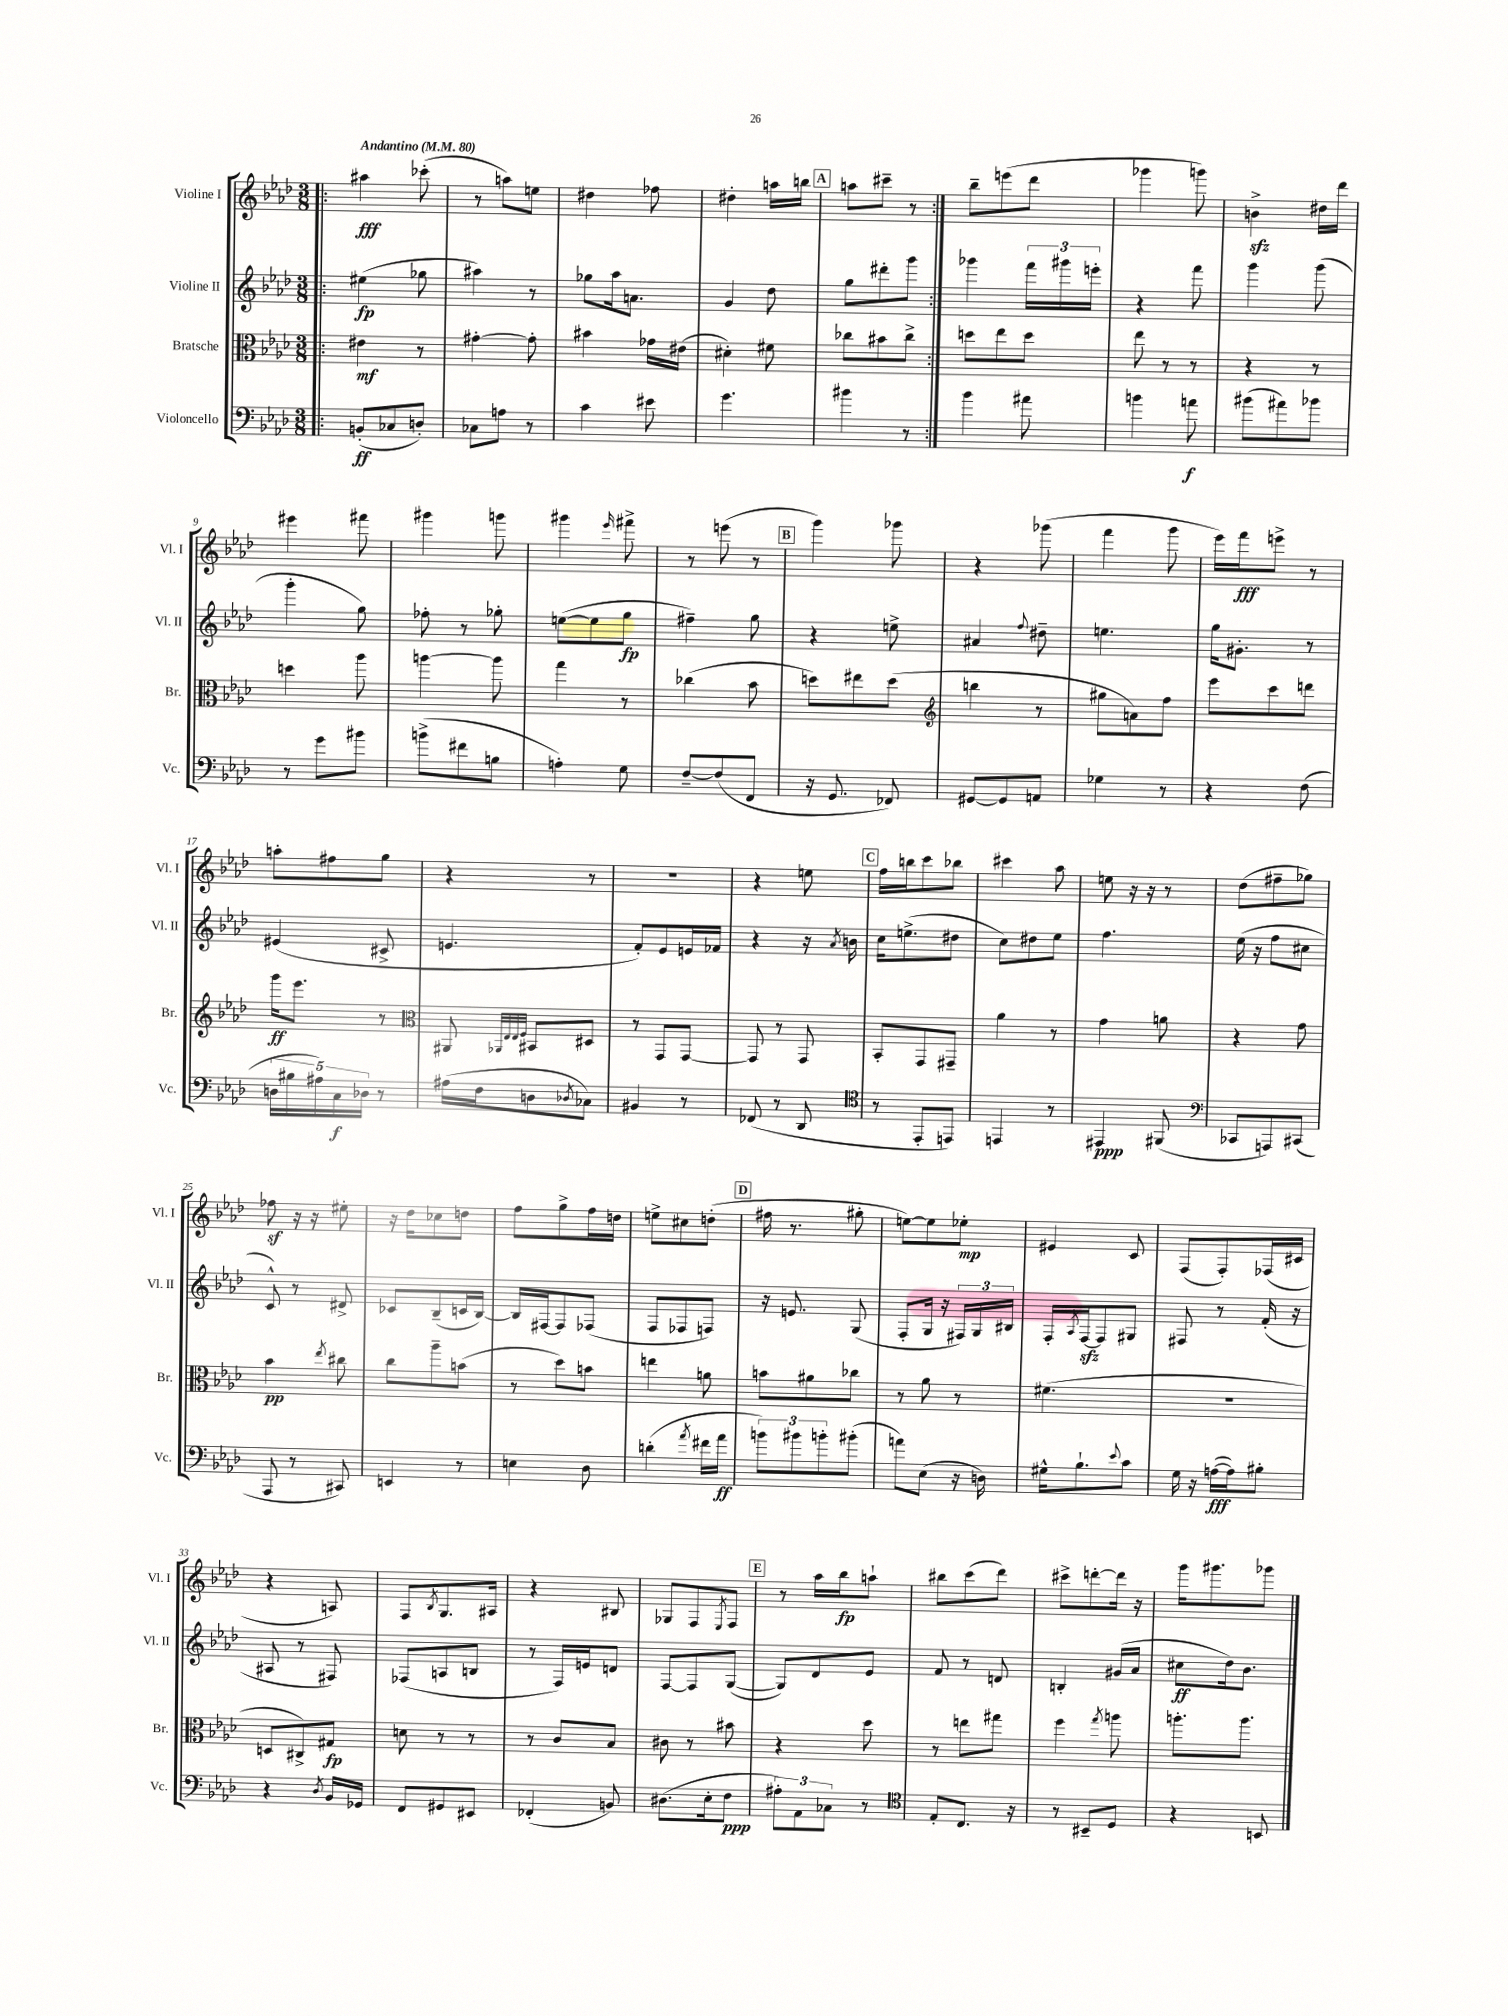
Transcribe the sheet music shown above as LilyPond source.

<<
\new StaffGroup <<
\new Staff = "s0" \with { instrumentName = "Violine I" shortInstrumentName = "Vl. I" } {
    \clef treble \key aes \major \numericTimeSignature \time 3/8 \tempo "Andantino" 4 = 80
    \repeat volta 2 { \bar ".|:" ais''4\fff ces'''8-.( |
    r8 a''8) e''8 |
    dis''4 fes''8 |
    dis''4-. a''16 b''16 |
    \mark \markup { \box "A" } a''8 cis'''8-- r8 | }
    bes''8-- e'''8( des'''8 |
    ges'''4 g'''8) |
    b'4->\sfz dis''16 des'''16 |
    eis'''4 fis'''8 |
    gis'''4 g'''8 |
    gis'''4 \grace { ees'''16 } fis'''8-> |
    r8 e'''8( r8 |
    \mark \markup { \box "B" } g'''4) ges'''8 |
    r4 ges'''8( |
    f'''4 g'''8 |
    ees'''16) f'''16\fff e'''8-> r8 |
    a''8-. fis''8 g''8 |
    r4 r8 |
    R4. |
    r4 e''8 |
    \mark \markup { \box "C" } f''16 b''16 c'''8 bes''8 |
    cis'''4 aes''8 |
    e''8 r16 r16 r8 |
    des''8( fis''8-- ges''8) |
    fes''8\sf r16 r16 eis''8-. |
    r16 des''16 ces''8 d''8 |
    f''8 g''8-> f''16 d''16 |
    e''8-> cis''8 d''8-.( |
    \mark \markup { \box "D" } fis''16 r8. gis''8-. |
    e''8~) e''8 ees''8-.\mp |
    eis'4 c'8 |
    f8( f8-.) fes16( cis'16 |
    r4 a8) |
    f8 \acciaccatura { bes8 } g8. ais16 |
    r4 bis8 |
    ges8 f8 \acciaccatura { ees8 } f8 |
    \mark \markup { \box "E" } r8 aes''16 bes''16\fp a''8-! |
    bis''8 c'''8( des'''8) |
    cis'''8-> d'''8~-. d'''16 r16 |
    g'''16 gis'''8. ges'''8 \bar "|." |
}
\new Staff = "s1" \with { instrumentName = "Violine II" shortInstrumentName = "Vl. II" } {
    \clef treble \key aes \major \numericTimeSignature \time 3/8
    \repeat volta 2 { \bar ".|:" eis''4\fp( ges''8 |
    ais''4) r8 |
    ges''8 aes''16 a'8. |
    g'4 des''8 |
    \mark \markup { \box "A" } g''8 dis'''8-. g'''8 | }
    ges'''4 \tuplet 3/2 { f'''16 gis'''16 e'''16-. } |
    r4 f'''8 |
    g'''4 g'''8( |
    g'''4-. g''8) |
    fes''8-. r8 ges''8-. |
    e''8~( e''8 g''8\fp |
    fis''4--) g''8 |
    \mark \markup { \box "B" } r4 e''8-> |
    ais'4 \appoggiatura { f''8 } dis''8-- |
    e''4. |
    g''16 gis'8.-. r8 |
    eis'4( cis'8-> |
    e'4. |
    f'8-.) ees'8 e'16 fes'16 |
    r4 r16 \acciaccatura { aes'8 } b'16 |
    \mark \markup { \box "C" } c''16 e''8.->( dis''8 |
    c''8) dis''8 ees''8 |
    f''4. |
    ees''16( r16 f''8 cis''8 |
    c'8-^) r8 dis'8-> |
    ces'8 bes8--( c'16 bes16~) |
    bes16 fis16~ fis8 fes8( |
    f8 fes8 f8) |
    \mark \markup { \box "D" } r16 e'8. g8( |
    f8-. g16 r16 \tuplet 3/2 { fis16) g16 bis16 } |
    f16-. \acciaccatura { aes8 } f16~\sfz f8 gis8 |
    fis8 r8 f'16-.( r16 |
    ais8 r8 fis8) |
    fes8( a8 b8 |
    r8 f16) e'16 d'8 |
    f8~ f8 g8~( |
    \mark \markup { \box "E" } g8) des'8 ees'8 |
    f'8 r8 d'8 |
    b4-. gis'16( aes'16 |
    cis''8\ff des''16) bes'8. \bar "|." |
}
\new Staff = "s2" \with { instrumentName = "Bratsche" shortInstrumentName = "Br." } {
    \clef alto \key aes \major \numericTimeSignature \time 3/8
    \repeat volta 2 { \bar ".|:" eis'4\mf r8 |
    gis'4~-. gis'8-. |
    bis'4 ges'16 eis'16( |
    dis'4-.) fis'8 |
    \mark \markup { \box "A" } ces''8 bis'8 ces''8-> | }
    d''8 ees''8 d''8 |
    ees''8 r8 r8 |
    r4 r8 |
    d''4 aes''8 |
    a''4~ a''8 |
    g''4 r8 |
    ces''4( bes'8 |
    \mark \markup { \box "B" } d''8) eis''8 d''8( |
    \clef treble b''4 r8 |
    gis''8 a'8) f''8 |
    ees'''8 c'''8 d'''8 |
    g'''16\ff ees'''8. r8 |
    \clef alto ais,8 \grace { aes,32 ees32 ees32 f32 } bis,8 dis8 |
    r8 g,8 g,8~ |
    g,8 r8 g,8 |
    \mark \markup { \box "C" } bes,8-. g,8 gis,8-- |
    aes'4 r8 |
    g'4 a'8 |
    r4 g'8 |
    bes'4\pp \acciaccatura { ees''8 } cis''8 |
    c''8 aes''8-- b'8( |
    r8 des''8) b'8 |
    e''4 a'8 |
    \mark \markup { \box "D" } b'8 ais'8 ces''8 |
    r8 aes'8 r8 |
    fis'4.( |
    R4. |
    d8 cis8->) gis8\fp |
    d'8 r8 r8 |
    r8 c'8 bes8 |
    cis'8 r8 bis'8 |
    \mark \markup { \box "E" } r4 des''8 |
    r8 e''8 gis''8 |
    f''4 \acciaccatura { g''8 } a''8 |
    a''8.-. a''8. \bar "|." |
}
\new Staff = "s3" \with { instrumentName = "Violoncello" shortInstrumentName = "Vc." } {
    \clef bass \key aes \major \numericTimeSignature \time 3/8
    \repeat volta 2 { \bar ".|:" b,8-.\ff( ces8 d8-.) |
    ces8 a8 r8 |
    c'4 eis'8 |
    g'4. |
    \mark \markup { \box "A" } bis'4 r8 | }
    bes'4 ais'8 |
    b'4 a'8\f |
    bis'8( ais'8) bes'8 |
    r8 g'8 bis'8 |
    b'8->( fis'8 b8 |
    a4-.) g8 |
    f8~-- f8( f,8 |
    \mark \markup { \box "B" } r16 g,8. fes,8) |
    gis,8~ gis,8 a,8 |
    ges4 r8 |
    r4 f8( |
    \tuplet 5/4 { d16 bis16 ais16) c16\f des16 } r8 |
    ais16( f16 d8 \acciaccatura { des8 } ces8) |
    bis,4 r8 |
    fes,8( r8 des,8 |
    \mark \markup { \box "C" } \clef tenor r8 ees,8-. e,8) |
    e,4 r8 |
    eis,4\ppp fis,8( |
    \clef bass ces,8 a,,8) cis,8( |
    aes,,8 r8 cis,8) |
    e,4 r8 |
    e4 des8 |
    d'4-.( \acciaccatura { aes'8 } fis'16 aes'16\ff |
    \mark \markup { \box "D" } \tuplet 3/2 { b'8) bis'8 b'8-. } bis'8-.( |
    a'8) ees8( r16 d16) |
    gis16-^ bes8.-! \appoggiatura { ees'8 } c'8 |
    g16 r16 a16~\fff( a16) bis8-. |
    r4 \acciaccatura { des8 } bes,16 ges,16 |
    f,8 gis,8 eis,8 |
    fes,4-.( b,8) |
    dis8.( ees16-. f8\ppp |
    \mark \markup { \box "E" } \tuplet 3/2 { ais8-.) aes,8 ces8 } r8 |
    \clef tenor ees8-. c8. r16 |
    r8 bis,8-- des8 |
    r4 b,8 \bar "|." |
}
>>
>>
